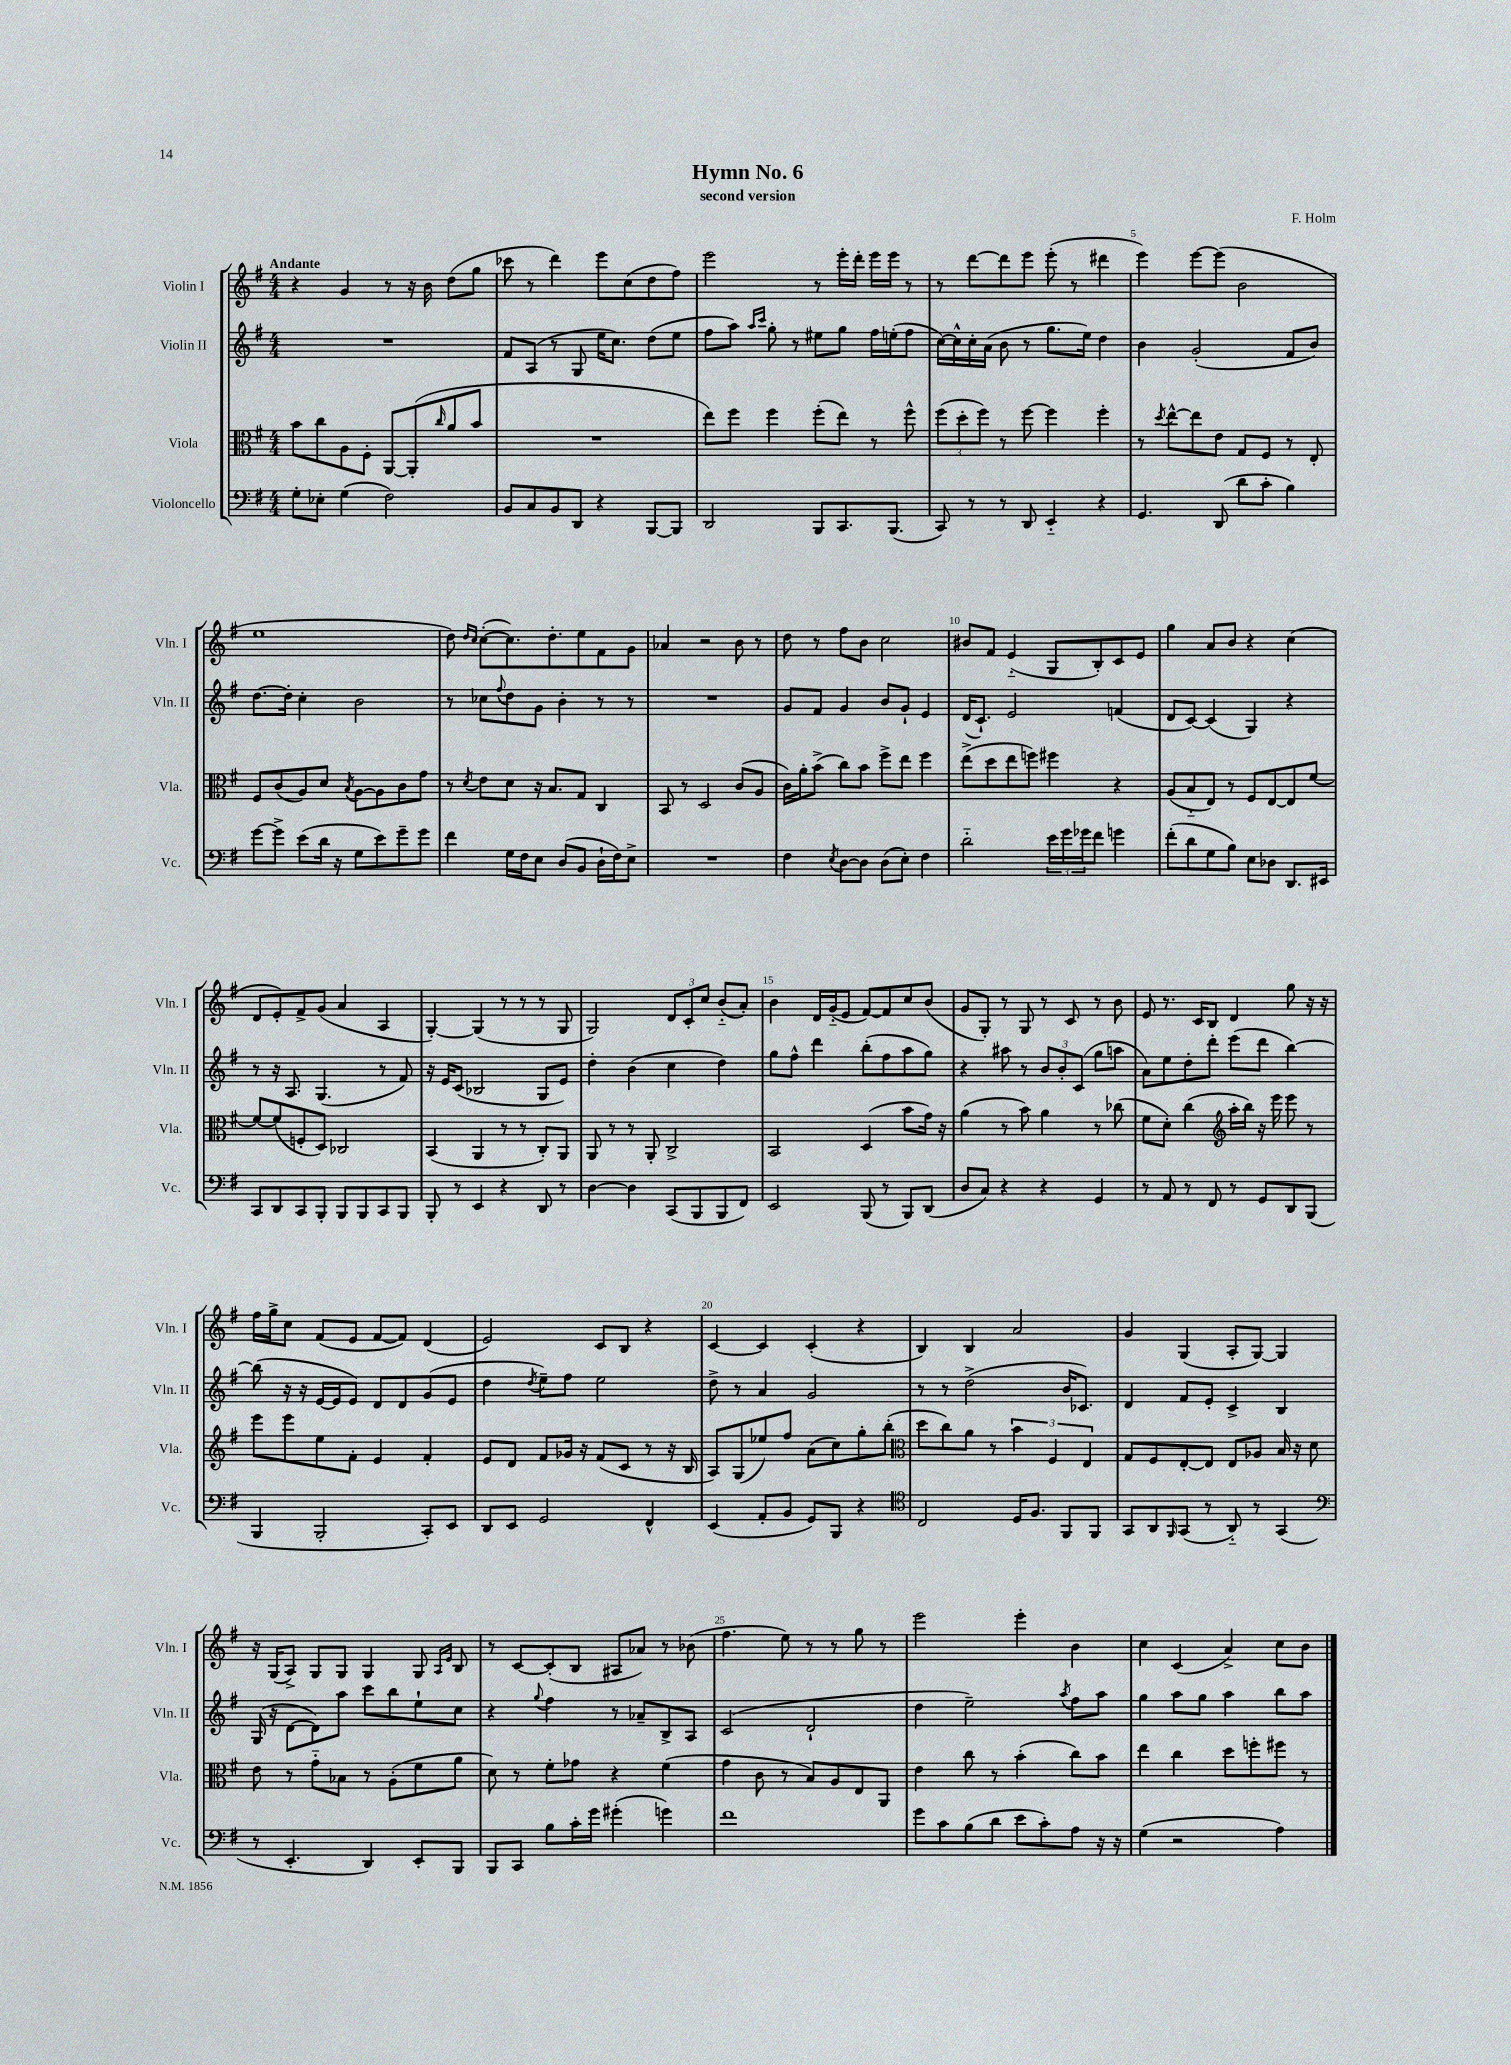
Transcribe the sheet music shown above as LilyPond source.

\header { title = "Hymn No. 6" composer = "F. Holm" subtitle = "second version" }
<<
\new StaffGroup <<
\new Staff = "s0" \with { instrumentName = "Violin I" shortInstrumentName = "Vln. I" } {
    \clef treble \key g \major \numericTimeSignature \time 4/4 \tempo "Andante"
    r4 g'4 r8 r16 b'16 d''8( g''8 |
    ces'''8 r8 d'''4) e'''8 c''8( d''8 fis''8) |
    e'''2 r8 e'''16-. d'''16-. e'''16 e'''16 r8 |
    r8 d'''8~ d'''8 e'''8 e'''8-.( r8 dis'''4 |
    e'''4) e'''8~ e'''8( b'2 |
    e''1 |
    d''8) \grace { d''16 c''16 } c''8~-.( c''8.) d''8.-. e''8 fis'8 g'8 |
    aes'4 r2 b'8 r8 |
    d''8 r8 fis''8 b'8 c''2 |
    bis'8 fis'8 e'4-_( g8 b8-.) c'8 e'8 |
    g''4 a'8 b'8 r4 c''4( |
    d'8 e'8-.) fis'8-> g'8( a'4 a4 |
    g4~-.) g4( r8 r8 r8 g8 |
    g2) \tuplet 3/2 { d'8 c'8-. c''8 } b'8-_( a'8-.) |
    b'4 d'16 g'16-_( e'8 fis'8~) fis'8 c''8 b'8( |
    g'8 g8-.) r8 g8 r8 c'8 r8 b'8 |
    e'8 r8. c'16 b8 d'4 g''8 r16 r16 |
    fis''16 g''16-> c''8 fis'8( e'8 fis'8~ fis'8) d'4( |
    e'2) c'8 b8 r4 |
    c'4~ c'4 c'4-.( r4 |
    b4) b4 a'2 |
    g'4 g4( a8-. g8~) g4 |
    r16 g16( a8->) g8 g8 g4 g8 \grace { a16 e'16 } b8 |
    r8 c'8~ c'8-.( b8 ais8 aes'8) r8 bes'8( |
    fis''4. e''8) r8 r8 g''8 r8 |
    e'''2 e'''4-. b'4 |
    c''4 c'4( a'4->) c''8 b'8 \bar "|." |
}
\new Staff = "s1" \with { instrumentName = "Violin II" shortInstrumentName = "Vln. II" } {
    \clef treble \key g \major \numericTimeSignature \time 4/4
    R1 |
    fis'8 a8( r8 g8 e''16 c''8.) d''8( e''8 |
    fis''8 a''8) \grace { a''16 c'''16 } g''8-. r8 eis''8 g''8 fis''16 e''16-.( fis''8 |
    c''16~) c''16-^ c''16-. a'16( b'8 r8 g''8. e''16) d''4 |
    b'4 g'2-.( fis'8 b'8) |
    d''8.~ d''16-. c''4-. b'2 |
    r8 ces''8 \appoggiatura { fis''8 } d''8 g'8 b'4-. r8 r8 |
    R1 |
    g'8 fis'8 g'4 b'8 g'8-! e'4 |
    d'16( c'8.-!) e'2 f'4( |
    d'8 c'8~) c'4( g4) r4 |
    r8 r16 a8. g4.( r8 fis'8) |
    r16 e'16 c'8( bes2 g8 e'8) |
    d''4-. b'4( c''4 d''4) |
    g''8 fis''8-^ d'''4 b''8-.( fis''8 a''8 g''8) |
    r4 ais''8 r8 \tuplet 3/2 { b'8 b'8-. c'8( } g''8 a''8 |
    a'8) e''8 d''8-. d'''8-. e'''8( d'''8 b''4~) |
    b''8( r16 r16 e'16~ e'16 e'8) d'8 d'8 g'8( e'8 |
    d''4 \acciaccatura { d''8 } e''8--) fis''8 e''2 |
    d''8-> r8 a'4 g'2 |
    r8 r8 d''2->( b'16 ces'8.) |
    d'4 fis'8 e'8-. c'4-> b4 |
    g16( r16 d'8~ d'8) a''8 c'''8 b''8 e''8-! c''8 |
    r4 \appoggiatura { g''8 } fis''4 r8 aes'8-- b8-> a8 |
    c'2( d'2-! |
    d''4 e''2--) \acciaccatura { a''8 } fis''8 a''8 |
    g''4 a''8 g''8 a''4 b''8 a''8 \bar "|." |
}
\new Staff = "s2" \with { instrumentName = "Viola" shortInstrumentName = "Vla." } {
    \clef alto \key g \major \numericTimeSignature \time 4/4
    b'8 c''8 a8 fis8-. a,8~ a,8-.( \grace { c''16 } a'8 b'8 |
    R1 |
    e''8) fis''8 fis''4 fis''8-.( e''8) r8 fis''8-^ |
    \tuplet 3/2 { fis''8( d''8-. fis''8) } r8 fis''8~ fis''4 fis''4-. |
    r8 \acciaccatura { d''8 } e''8~-^ e''8 e'8 g8 fis8 r8 e8-. |
    fis8 c'8( a8) d'8 \acciaccatura { b8 } a8~ a8 c'8 g'8 |
    r8 \acciaccatura { d'8 } e'8 d'8 r16 b8. g8 c4 |
    b,8 r8 d2 c'8( a8 |
    c'16) a'16-. b'8->( c''8) b'8 fis''8-> e''8 fis''4 |
    e''8->( d''8 e''8 f''8) fis''4 r4 |
    a8( b8-_ e8) r8 fis8 e8~ e8 fis'8~ |
    fis'8~ fis'8( f8-. d8) ces2 |
    b,4( a,4 r8 r8 c8-.) a,8 |
    a,8 r8 r8 a,8-. c2-> |
    b,2 d4( b'8 g'16) r16 |
    a'4( r8 b'8) a'4 r8 ces''8( |
    fis'8 d'8-.) c''4( \clef treble a''16-. b''16) r16 e'''16 e'''8 r8 |
    e'''8 e'''8 e''8 fis'8-. e'4 fis'4-. |
    e'8 d'8 fis'8 ges'16 r16 fis'8( c'8 r8 r16 b16 |
    a8) g8( ees''8) fis''8 a'8( c''8) g''8-. b''8-.( |
    \clef alto d''8 c''8) a'8 r8 \tuplet 3/2 { b'4 fis4 e4 } |
    g8 fis8 e8~-. e8 e8 aes8 b16 r16 d'8 |
    e'8 r8 g'8-_ bes8 r8 a8-.( fis'8 a'8 |
    d'8) r8 fis'8-. ges'8 r4 fis'4( |
    g'4 c'8 r8 b8) a8 e8 a,8 |
    e'4 c''8 r8 b'4-.( c''8) b'8 |
    e''4 c''4 d''8 f''8-. fis''8 r8 \bar "|." |
}
\new Staff = "s3" \with { instrumentName = "Violoncello" shortInstrumentName = "Vc." } {
    \clef bass \key g \major \numericTimeSignature \time 4/4
    g8-. ees8-. g4( fis2) |
    b,8 c8 b,8 d,8 r4 b,,8~ b,,8 |
    d,2 b,,8 c,8. b,,8.( |
    c,8) r8 r8 d,8 e,4-_ r4 |
    g,4. d,8( d'8 c'8-. b4) |
    g'8~ g'8-> e'8( d'16 r16 g8 e'8) g'8-- g'8 |
    fis'4 g16 fis16 e8 d8( b,8 d16-! fis16) e8-> |
    R1 |
    fis4 \acciaccatura { e8 } d8~ d8 d8( e8-.) fis4 |
    d'2-_ \tuplet 3/2 { e'16 g'16 ges'16 } fis'8 g'4 |
    fis'8-.( d'8 g8 b8) e8 des8 d,8. eis,16 |
    c,8 d,8 c,8 b,,8-. b,,8 b,,8 c,8 b,,8 |
    b,,8-. r8 e,4 r4 d,8 r8 |
    d4~ d4 c,8( b,,8 b,,8 fis,8) |
    e,2 b,,8( r8 b,,8) d,8( |
    d8 c8) r4 r4 g,4 |
    r8 a,8 r8 fis,8 r8 g,8 d,8 b,,8( |
    b,,4 b,,2-. c,8-.) e,8 |
    d,8 e,8 g,2 fis,4-^ |
    e,4( a,8-. b,8 g,8) b,,8 r4 |
    \clef tenor c2 d16 fis8. fis,8 fis,8 |
    g,8 a,8 \grace { fis,16 } g,8( r8 a,8-_) r8 g,4( |
    \clef bass r8 e,4.-. d,4) e,8-. b,,8 |
    b,,8 c,8 b8 c'16-. g'16 gis'4-.( g'4) |
    fis'1 |
    g'8 c'8 b8( d'8 e'8 c'8-.) a8 r16 r16 |
    g4( r2 a4) \bar "|." |
}
>>
>>
\layout { \context { \Score \override BarNumber.break-visibility = ##(#f #t #t) barNumberVisibility = #(every-nth-bar-number-visible 5) } }
